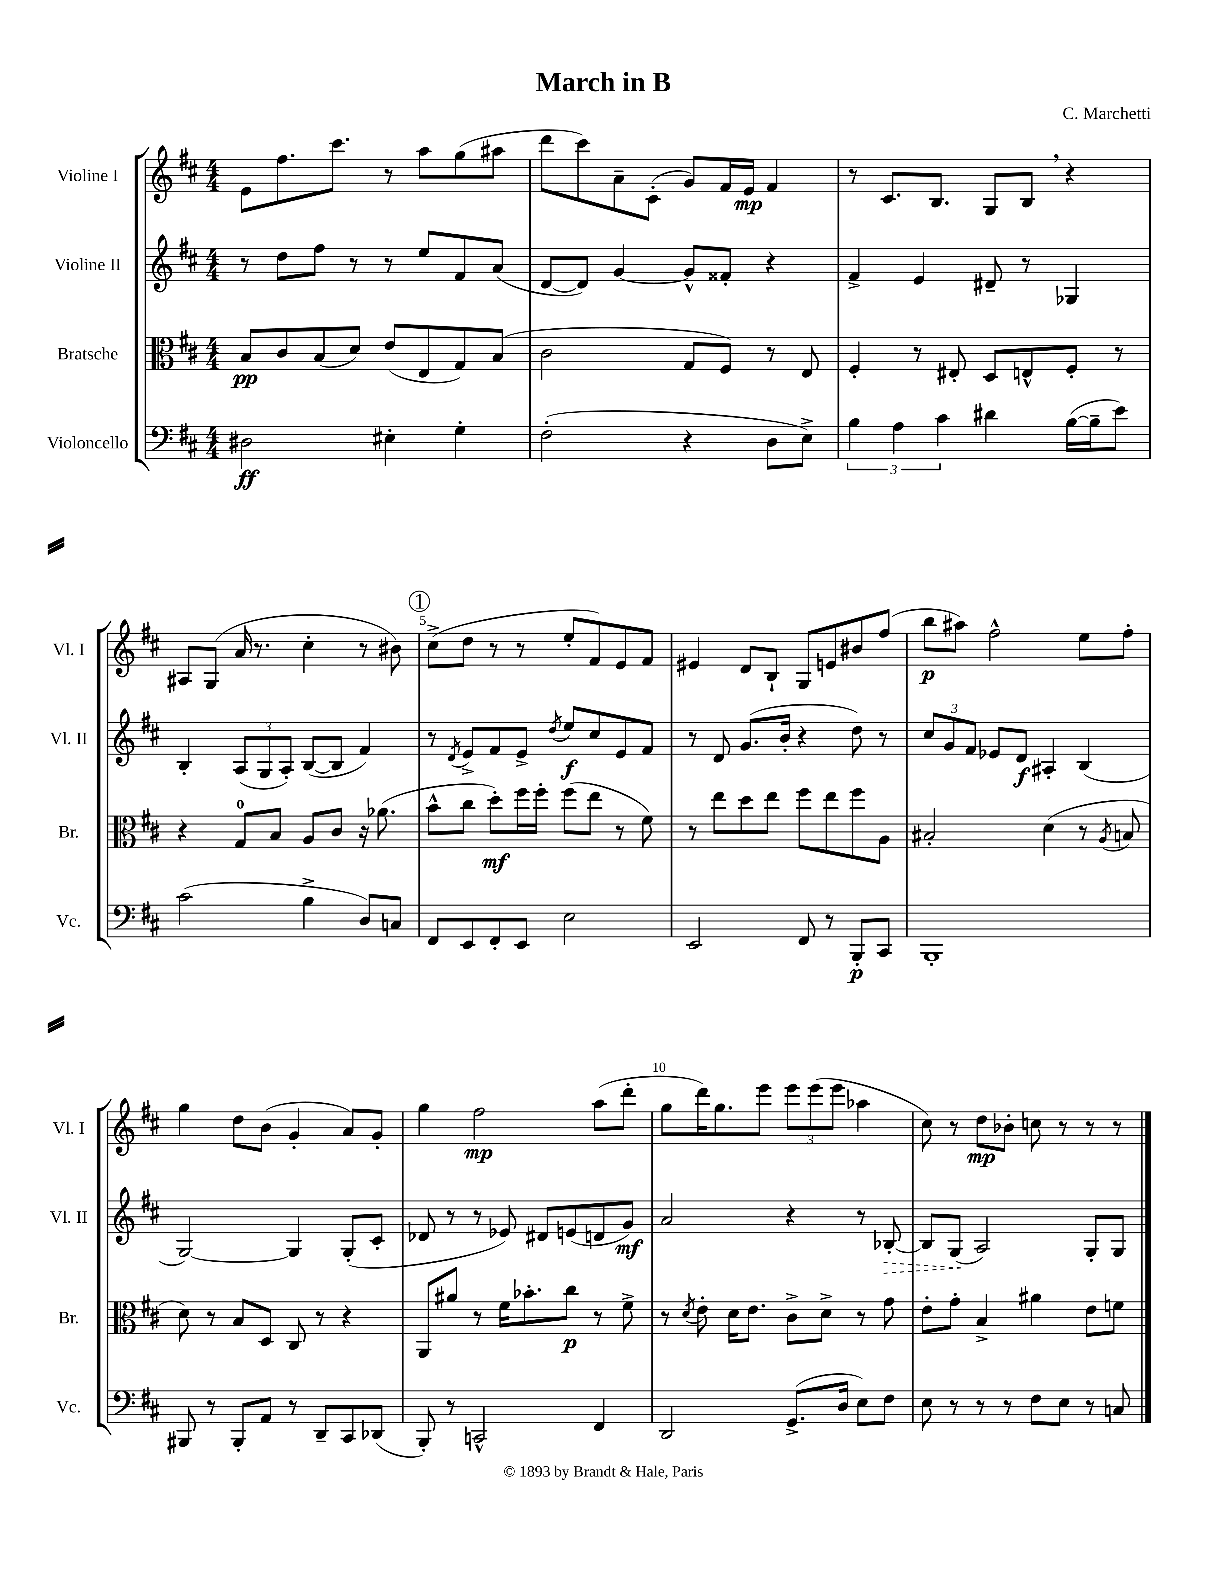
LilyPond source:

\header { title = "March in B" composer = "C. Marchetti" }
<<
\new StaffGroup <<
\new Staff = "s0" \with { instrumentName = "Violine I" shortInstrumentName = "Vl. I" } {
    \clef treble \key d \major \numericTimeSignature \time 4/4
    e'8 fis''8. cis'''8. r8 a''8 g''8( ais''8 |
    d'''8 cis'''8) a'8-- cis'8-.( g'8) fis'16 e'16\mp fis'4 |
    r8 cis'8. b8. g8 b8 \breathe r4 |
    ais8 g8( a'16 r8. cis''4-. r8 bis'8) |
    \mark \markup { \circle "1" } cis''8->( d''8 r8 r8 e''8-. fis'8) e'8 fis'8 |
    eis'4 d'8 b8-! g8 e'8 bis'8 fis''8( |
    b''8\p ais''8) fis''2-^ e''8 fis''8-. |
    g''4 d''8 b'8( g'4-. a'8) g'8-. |
    g''4 fis''2\mp a''8( d'''8-. |
    g''8 d'''16) g''8. e'''8 \tuplet 3/2 { e'''8 e'''8( e'''8 } aes''4 |
    cis''8) r8 d''8\mp bes'8-. c''8 r8 r8 r8 \bar "|." |
}
\new Staff = "s1" \with { instrumentName = "Violine II" shortInstrumentName = "Vl. II" } {
    \clef treble \key d \major \numericTimeSignature \time 4/4
    r8 d''8 fis''8 r8 r8 e''8 fis'8 a'8( |
    d'8~ d'8) g'4~ g'8-^ fisis'8-. r4 |
    fis'4-> e'4 dis'8-- r8 ges4 |
    b4-. \tuplet 3/2 { a8( g8 a8-.) } b8~( b8 fis'4) |
    \mark \markup { \circle "1" } r8 \acciaccatura { d'8 } e'8-> fis'8 e'8-> \acciaccatura { d''8 } e''8\f cis''8 e'8 fis'8 |
    r8 d'8 g'8.( b'16-. r4 d''8) r8 |
    \tuplet 3/2 { cis''8 g'8 fis'8 } ees'8 d'8\f ais4-. b4( |
    g2~) g4 g8-.( cis'8-. |
    des'8 r8 r8 ees'8) dis'8 e'8( d'8 g'8\mf) |
    a'2 r4 r8 \once \override Hairpin.style = #'dashed-line bes8~-.\> |
    bes8 g8\!( a2) g8-. g8 \bar "|." |
}
\new Staff = "s2" \with { instrumentName = "Bratsche" shortInstrumentName = "Br." } {
    \clef alto \key d \major \numericTimeSignature \time 4/4
    b8\pp cis'8 b8( d'8) e'8( e8 g8) b8( |
    cis'2 g8 fis8) r8 e8 |
    fis4-. r8 eis8-. d8 e8-^ fis8-. r8 |
    r4 g8-0 b8 a8 cis'8 r16 aes'8.( |
    \mark \markup { \circle "1" } b'8-^ cis''8 d''8-.\mf) fis''16 fis''16-. fis''8( e''8 r8 fis'8) |
    r8 e''8 d''8 e''8 fis''8 e''8 fis''8 a8 |
    bis2-. d'4( r8 \acciaccatura { a8 } b8 |
    d'8) r8 b8 d8 cis8 r8 r4 |
    a,8 ais'8 r8 fis'16 bes'8.-. cis''8\p r8 fis'8-> |
    r8 \acciaccatura { d'8 } e'8-. d'16 e'8. cis'8-> d'8-> r8 g'8 |
    e'8-. g'8-. b4-> ais'4 e'8 f'8 \bar "|." |
}
\new Staff = "s3" \with { instrumentName = "Violoncello" shortInstrumentName = "Vc." } {
    \clef bass \key d \major \numericTimeSignature \time 4/4
    dis2\ff eis4-. g4-. |
    fis2-.( r4 d8 e8->) |
    \tuplet 3/2 { b4 a4 cis'4 } dis'4 b16~( b16-- e'8) |
    cis'2( b4-> d8) c8 |
    \mark \markup { \circle "1" } fis,8 e,8 fis,8-. e,8 e2 |
    e,2 fis,8 r8 b,,8-.\p cis,8 |
    b,,1-. |
    bis,,8 r8 bis,,8-. a,8 r8 d,8-- cis,8 des,8( |
    b,,8-.) r8 c,2-^ fis,4 |
    d,2 g,8.->( d16 e8) fis8 |
    e8 r8 r8 r8 fis8 e8 r8 c8 \bar "|." |
}
>>
>>
\layout { \context { \Score \override BarNumber.break-visibility = ##(#f #t #t) barNumberVisibility = #(every-nth-bar-number-visible 5) } }
